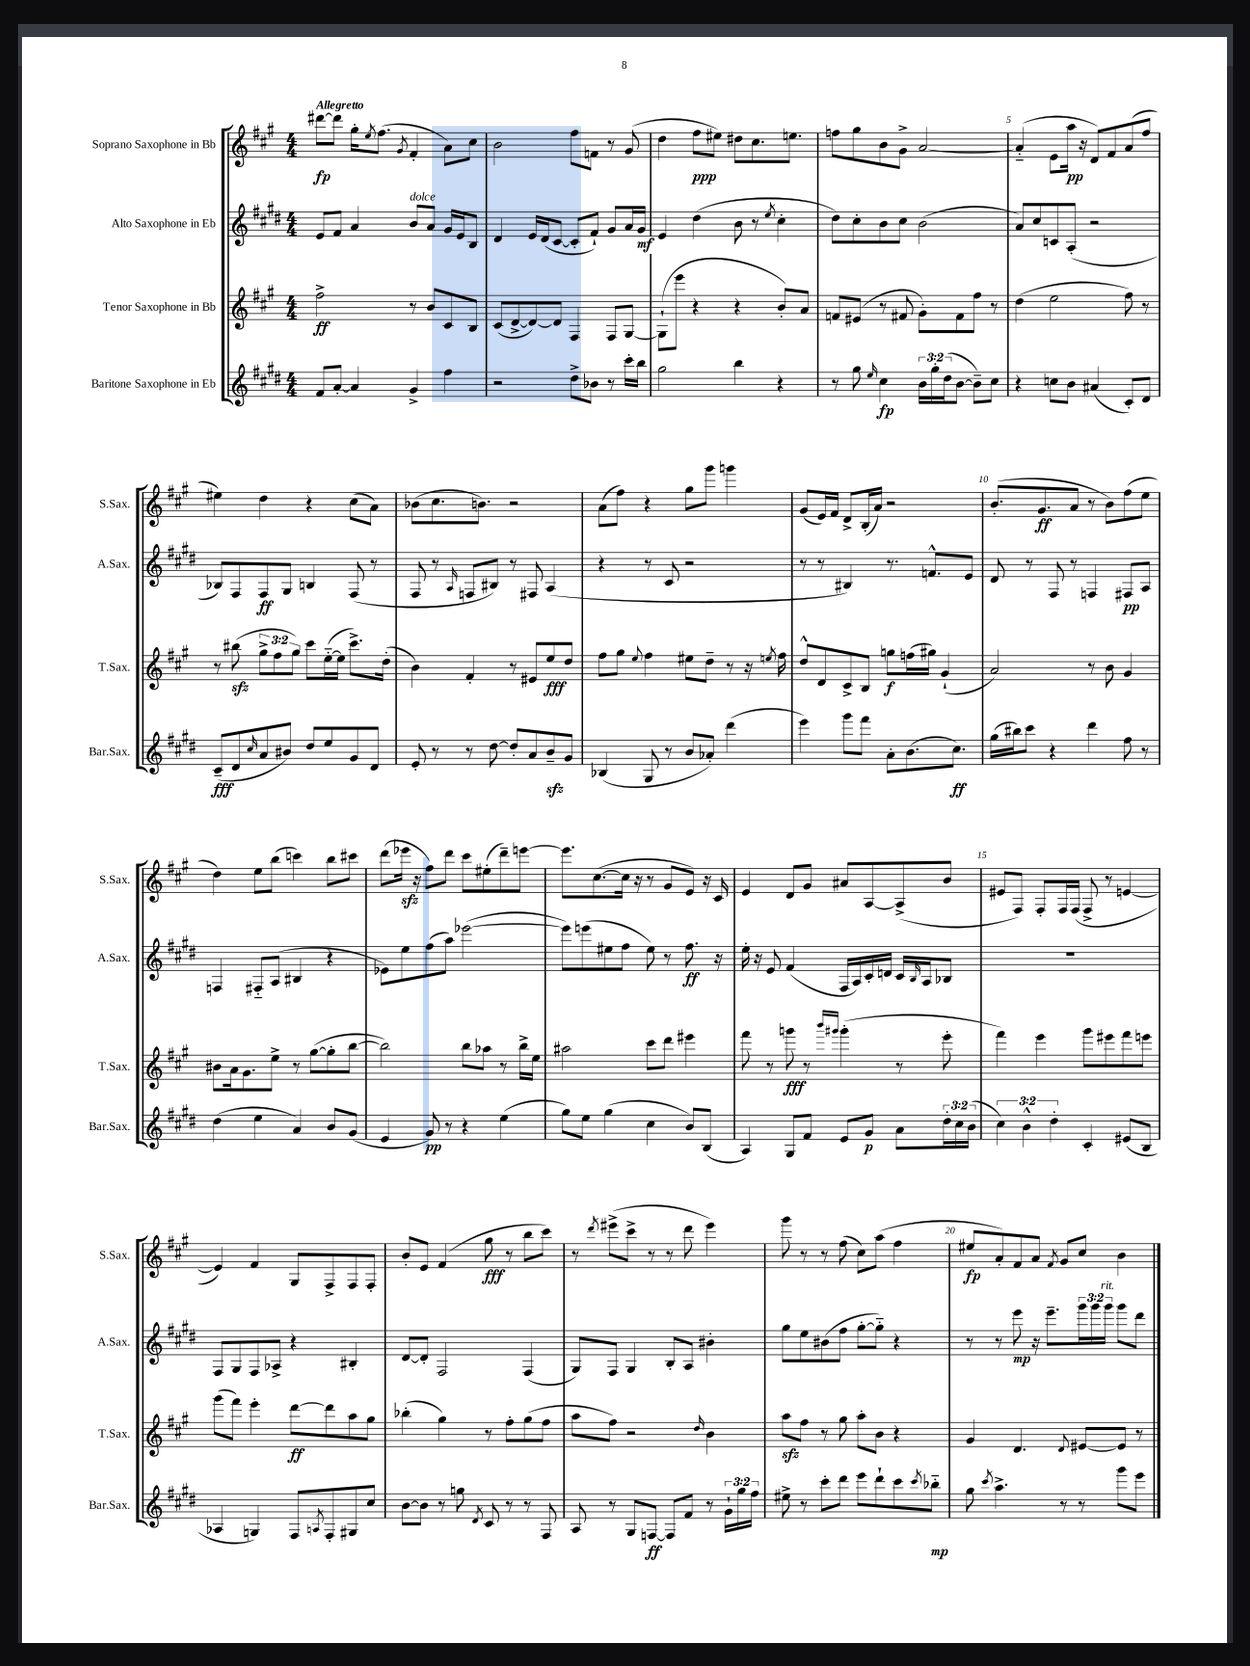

**kern	**kern	**kern	**kern
*staff4	*staff3	*staff2	*staff1
*clefG2	*clefG2	*clefG2	*clefG2
*k[f#c#g#d#]	*k[f#c#g#]	*k[f#c#g#d#]	*k[f#c#g#]
*M4/4	*M4/4	*M4/4	*M4/4
8f#	2ff#^	8e	[8ddd#
[8a'	.	8f#	8ddd#]
4a]	.	4a	16gg#'
.	.	.	8qee
.	.	.	(8.ff#
.	.	.	8qg#
4g#^	8r	8b	4f#'
.	8b	8a	.
4ff#	8c#	16g#	8a)
.	.	16e	.
.	8B	8B	8cc#
=	=	=	=
2r	(8c#	4d#	2b
.	[8d^	.	.
.	8d_)	16e	.
.	.	(16d#	.
.	8d]	[8c#	.
8dd#^	4F#	8c#']	8ff#
8b-	.	8f#`)	8f
8r	8F#	8g#	8r
16ccc#'	[8G#	16a	(8g#
16bb	.	16g#	.
=	=	=	=
2gg#	(8G#`]	4e	4dd
.	8eee	.	.
.	4r	(4dd#	8ff#
.	.	.	8ee#)
4bb	4r	8b	8dd#
.	.	8r	8.cc#
.	.	8qee	.
4r	8b')	4cc#'	.
.	.	.	8.ee
.	8a	.	.
=	=	=	=
8r	8f	8dd#)	8ff
8gg#	(8e#	8cc#'	8gg#
16qqee	.	.	.
4cc#	8r	8b	8b
.	8f#	8cc#	8g#^
24b	8g#')	(2b	[2a
24gg#'	.	.	.
(24dd#	.	.	.
[8b	8f#	.	.
8b~])	8ff#	.	.
8cc#	8r	.	.
=	=	=	=
4r	(4dd	8a)	(4a'~]
.	.	8cc#	.
8cc	2ee	8c	8e
8b	.	(8A'	16aa
.	.	.	16r
(4a#	.	2r	8d)
.	.	.	8f#
8c#')	8ff#)	.	(8a
8d#	8r	.	8ff#
=	=	=	=
(8c#~	8r	8B-)	4ee#)
8d#	(8bb#	8F#	.
16qqcc#	.	.	.
8a	12gg#^	8F#	4dd
.	12ff#	.	.
8b#)	.	8G#	.
.	12gg#)	.	.
8dd#	8ccc#	4B	4r
8ee	([16ee'~	.	.
.	16ee]	.	.
8g#	8.ccc#^)	(8F#	(8cc#
8d#	.	8r	8a)
.	(16dd'	.	.
=	=	=	=
8e'	4b)	8F#	(8b-
8r	.	8r	8.cc#
.	.	16qqA	.
8r	4f#'	8F	.
.	.	.	8.b)
[8dd#	.	8B#)	.
8dd#']	8r	8r	2r
8a	8e#	8F#	.
8b~	8ee	(4A	.
8g#	8dd	.	.
=	=	=	=
(4B-	8ff#	4r	(8a
.	8gg#	.	8ff#)
.	8qqee	.	.
8G#	4ff#	8r	4r
8r	.	8c#	.
8b	8ee#	2r	8gg#
8a-')	8dd~	.	8ggg#
(4ddd#	8r	.	4ggg
.	16r	.	.
.	8qee	.	.
.	16ff#	.	.
=	=	=	=
4eee)	8dd^^	8r	(8g#
.	8d	8r	16e)
.	.	.	16f#
8ggg#	8c#^	4B#)	8d^
8fff#	8B	.	(16B'
.	.	.	16a)
8a'	8gg	8.r	2r
(8.b	(16ff	.	.
.	16gg#)	8.f^^	.
.	(4g#`	.	.
8.cc#)	.	.	.
.	.	8e	.
=	=	=	=
(16gg#	2a)	8d#	(8.b'
16bb#)	.	.	.
8ccc#	.	8r	.
.	.	.	8.g#
4r	.	8F#	.
.	.	8r	8a
4ddd#	8r	4F	8r
.	8b	.	8b)
8ff#	4g#	8F#	(8ff#
8r	.	8A	8ee
=	=	=	=
(4dd#	8b#	4F	4dd)
.	16a	.	.
.	8.g#	.	.
4ee	.	8F#'~	8ee
.	8ee^	(8A	(8bb
4a)	8r	4B#	4ccc)
.	([8gg#	.	.
8b	8gg#']	4r	8bb
(8g#	[8bb	.	8ccc#
=	=	=	=
4e	2bb])	8e-)	(8ddd
.	.	8ee	16eee-
.	.	.	16r
8g#)	.	(8ff#	8ff#)
8r	.	8aa)	8ddd
4r	8bb	([2eee-	8ccc#
.	8aa-	.	(8ee#'
(4ee	8r	.	8ddd~)
.	16bb^	.	[8eee
.	16ee	.	.
=	=	=	=
8gg#)	2aa#	8eee-])	8.eee]
8ee	.	(8eee	.
.	.	.	([8.cc#
(4gg#	.	8ee#	.
.	.	8ff#	16cc#]
.	.	.	16r
4cc#	8ccc#	8ee#)	8r
.	8ddd	8r	8g#
8b)	4eee#	8.ff#	8e)
(8B	.	.	16r
.	.	16r	16c#
=	=	=	=
4A)	8fff#	16ee'	4e
.	.	16r	.
.	8r	8e	.
8G#	8ggg	(4f#	8d
8f#	8r	.	8g#
.	16qqbbb	.	.
.	16qqggg#	.	.
8e	(4ggg#'	16F#	8a#
.	.	16A)	.
8g#	.	16c#'	[8A
.	.	16d	.
8a	8r	16c#	(8A^]
.	.	16qqB	.
.	.	16A	.
24dd#'	8eee'	8B-	8b
24cc#	.	.	.
(24b	.	.	.
=	=	=	=
6cc#)	4fff#)	1r	8e#
.	.	.	8F#)
6b^^	.	.	.
.	4eee	.	8F#'
6dd#'	.	.	.
.	.	.	16F#
.	.	.	(16F#
4c#'	8ggg#	.	8F#^
.	8eee#	.	8r
(8e#	8fff#	.	[4e
8B	8eee	.	.
=	=	=	=
4A-	(8ggg#	8F#	4e])
.	8fff#)	8G#	.
4G)	4eee'	8F#	4f#
.	.	8A-^	.
8F#	[8ddd	4r	8G#
8qA	.	.	.
8F#'	8ddd]	.	8F#^
8G#	8aa	4B#'	8F#
8cc#	8gg#	.	8F#'
=	=	=	=
[8b	(4bb-'	[8d#	8b'
8b]	.	8d#']	8e
8r	4gg#)	2F#	(4f#
8gg	.	.	.
8qd#	.	.	.
8c#	8r	.	8gg#
8r	8ff#'	.	8r
8r	(8gg#	(4F#	8bb
8F#	8ff#	.	8ccc#)
=	=	=	=
8A	8aa	8G#)	8r
.	.	.	8qddd
8r	8ff#)	8F#	(8eee#^
8G#	2r	4G#	8ccc#^
[8F	.	.	8r
8F]	.	8B'	8r
8f#	.	8A	8ddd
.	16qqdd	.	.
8r	4b	4b#'	4eee#)
24g#`	.	.	.
24gg#	.	.	.
24ff#	.	.	.
=	=	=	=
8ee#^	8aa	8gg#	8ggg#
8r	8ff#	8ee	8r
8ccc#'	8r	(8b#	8r
8ddd#	8gg#	8ff#	(8ff#
8eee	8aa'	[8gg#'	8cc#)
8ddd#`	8b	8gg#'~])	(8aa
8ccc#	4r	4r	4ff#
8qccc#	.	.	.
8bb-'~	.	.	.
=	=	=	=
8gg#	4g#	8r	8ee#
8qccc#	.	.	.
4.aa^	.	8r	8a')
.	4.d	8eee	8f#
.	.	16r	8a
.	.	8.eee~	.
.	.	.	8qf#
8r	.	.	8g#
.	8qqd	.	.
8r	[8e#	24ggg#	8cc#
.	.	24ggg#	.
.	.	24ggg#	.
8ggg#	8e#]	8ggg#	4b
8eee	8r	8ddd#	.
==	==	==	==
*-	*-	*-	*-
